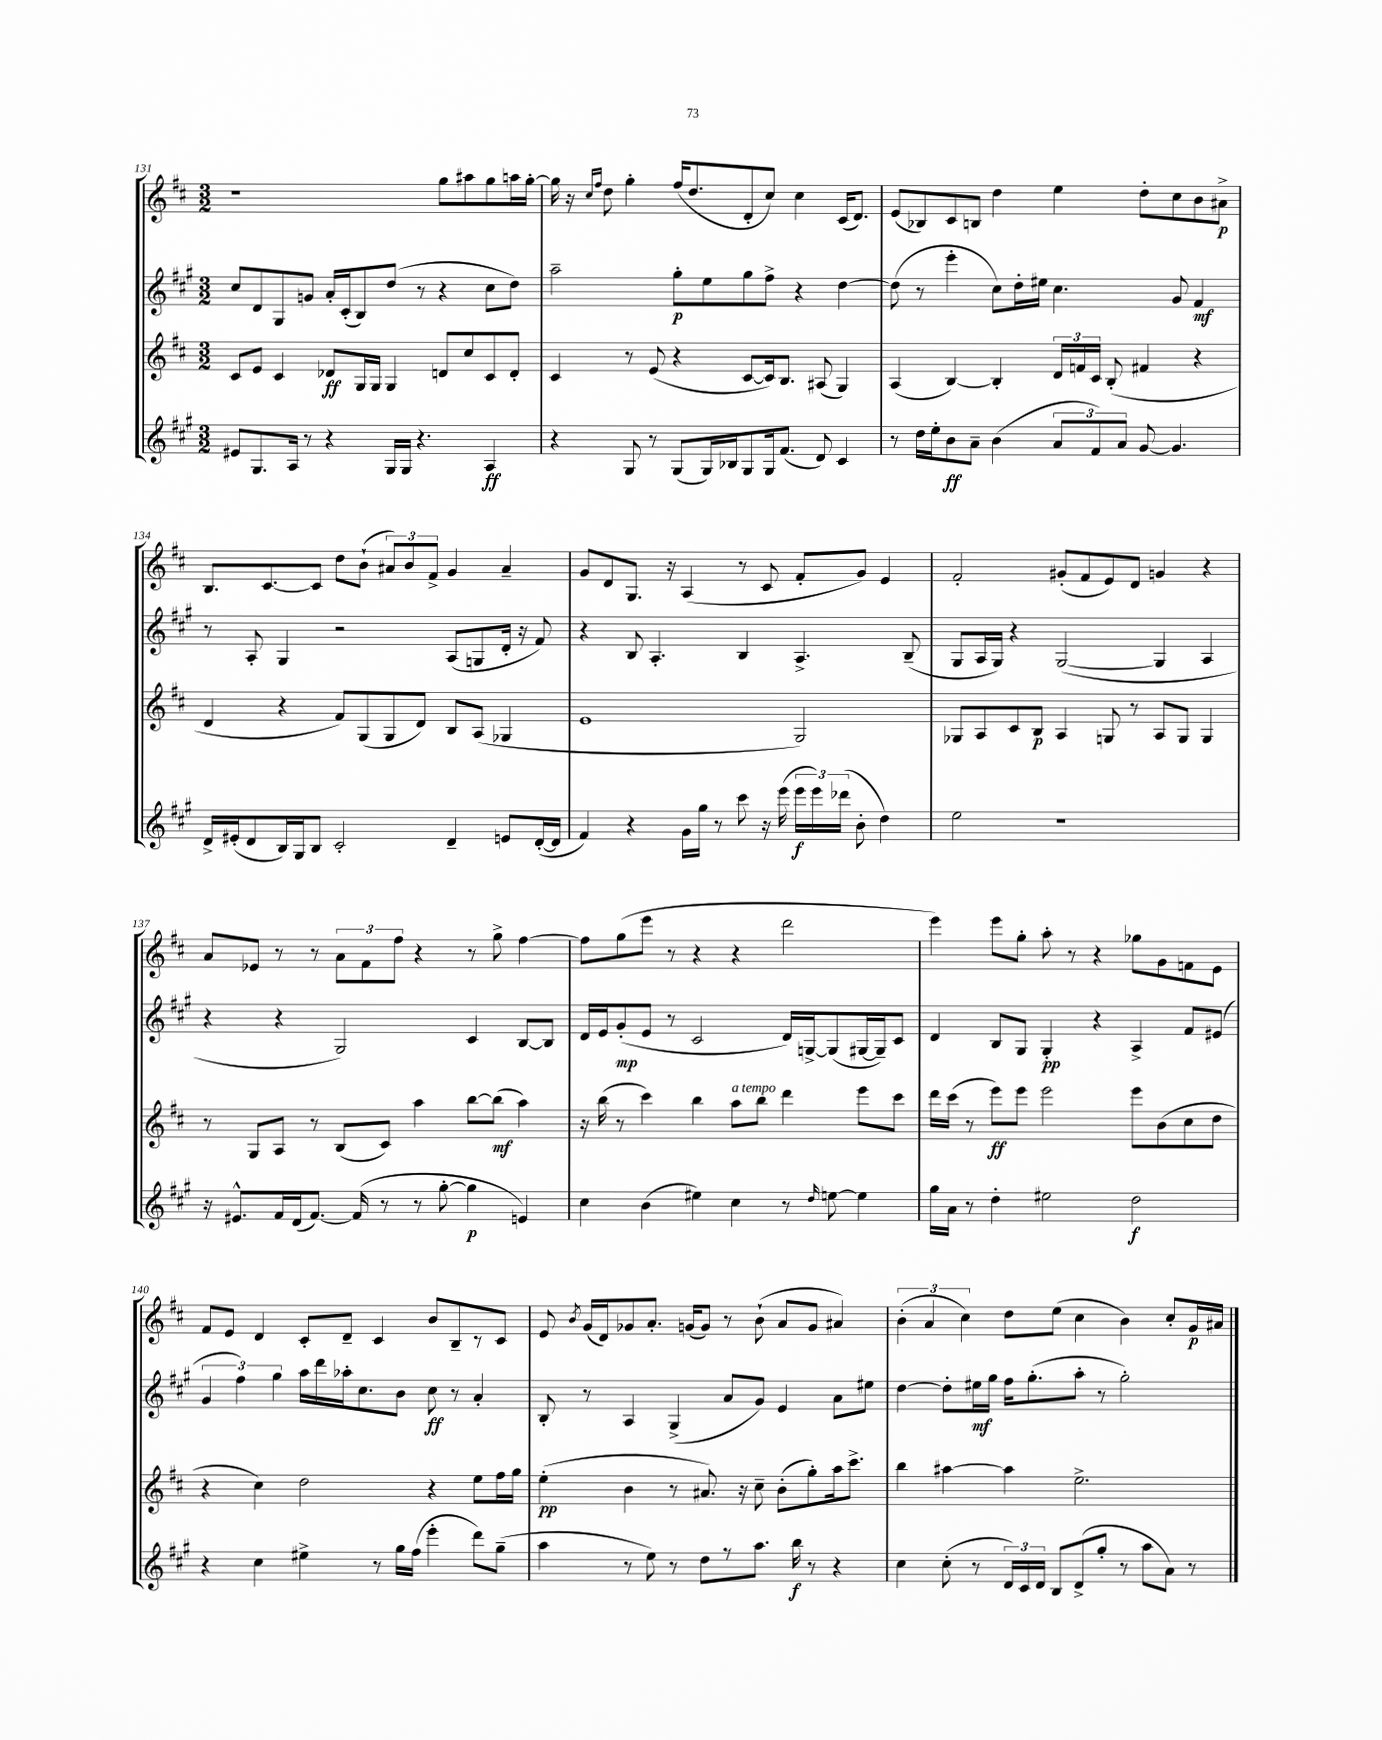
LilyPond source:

<<
\new StaffGroup <<
\new Staff = "s0" {
    \clef treble \key d \major \numericTimeSignature \time 3/2
    \autoBeamOff r1 g''8[ ais''8 g''8 a''16 g''16]~-. |
    g''16 r16 \grace { cis''16[ fis''16] } d''8 g''4-. fis''16[( d''8. d'8-. cis''8]) cis''4 cis'16[( d'8.]) |
    e'8[( bes8) cis'8 b8] d''4 e''4 d''8[-. cis''8 b'8 ais'8]->\p |
    b8.[ cis'8.~ cis'8] d''8[ b'8]-!( \tuplet 3/2 { ais'8[) b'8 fis'8]-> } g'4 ais'4-- |
    g'8[ d'8 g8.] r16 a4( r8 cis'8 fis'8[-. g'8]) e'4 |
    fis'2-. gis'8[-.( fis'8 e'8) d'8] g'4 r4 |
    a'8[ ees'8] r8 r8 \tuplet 3/2 { a'8[ fis'8 fis''8] } r4 r8 g''8-> fis''4~ |
    fis''8[ g''8( e'''8] r8 r4 r4 d'''2 |
    e'''4) e'''8[ g''8]-. a''8-. r8 r4 ges''8[ g'8 f'8 e'8] |
    fis'8[ e'8] d'4 cis'8[-. d'8]-- cis'4 b'8[ b8-- r8 cis'8] |
    e'8 \acciaccatura { b'8 } g'16[( d'16) ges'8 a'8.]-. g'16[( g'8]) r8 b'8-!( a'8[ g'8] ais'4) |
    \tuplet 3/2 { b'4-.( a'4 cis''4) } d''8[ e''8]( cis''4 b'4) cis''8[-. g'16\p ais'16] \bar "|." |
}
\new Staff = "s1" {
    \clef treble \key a \major \numericTimeSignature \time 3/2
    \autoBeamOff cis''8[ d'8 gis8 g'8] a'16[-. cis'16-.( b8) d''8]( r8 r4 cis''8[ d''8]) |
    a''2-- gis''8[-.\p e''8 gis''8 fis''8]-> r4 d''4~ |
    d''8( r8 e'''4-. cis''8[) d''16-. eis''16] cis''4. gis'8 fis'4\mf |
    r8 a8-. gis4 r2 a8[( g8 d'16]-. r16 fis'8) |
    r4 b8 a4.-. b4 a4.-> b8--( |
    gis8[ a16 gis16]) r4 gis2~( gis4 a4 |
    r4 r4 gis2) cis'4 b8[~ b8] |
    d'16[ e'16 gis'8-.\mp( e'8] r8 cis'2 d'16[) g16~-> g8( gis16~ gis16--) cis'8] |
    d'4 b8[ gis8] gis4-.\pp r4 a4-> fis'8[ eis'8]( |
    \tuplet 3/2 { gis'4 fis''4) gis''4 } a''16[ d'''16 aes''16-. cis''8. b'8] cis''8\ff r8 a'4-. |
    b8-. r8 a4 gis4->( a'8[ gis'8]) e'4 a'8[ eis''8] |
    d''4~ d''8[-. eis''16\mf gis''16] fis''16[ gis''8.-.( a''8]-. r8 gis''2-.) \bar "|." |
}
\new Staff = "s2" {
    \clef treble \key d \major \numericTimeSignature \time 3/2
    \autoBeamOff cis'8[ e'8] cis'4 des'8[\ff g16 g16] g4 d'8[ cis''8 cis'8 d'8]-. |
    cis'4 r8 e'8( r4 cis'8[~ cis'16) b8.] ais8( g4) |
    a4( b4~) b4-. \tuplet 3/2 { d'16[ f'16 cis'16] } b8-.( fis'4 r4 |
    d'4 r4 fis'8[) g8( g8 d'8]) b8[ a8]( ges4 |
    e'1 g2) |
    ges8[ a8 cis'8 b8]\p a4 g8 r8 a8[ g8] g4 |
    r8 g8[ a8] r8 b8[( cis'8]) a''4 b''8[~ b''8]\mf( a''4) |
    r16 b''16( r8 cis'''4) b''4 a''8[^\markup { \italic "a tempo" } b''8] d'''4 e'''8[ cis'''8] |
    d'''16[ cis'''16]( r8 e'''8[\ff) e'''8] e'''2 e'''8[ b'8( cis''8 d''8] |
    r4 cis''4) d''2 r4 e''8[ fis''16 g''16] |
    e''4-.\pp( b'4 r8 ais'8.) r16 cis''8-- b'8[-.( g''8-.) a''16 cis'''8.]-> |
    b''4 ais''4~ ais''4 e''2.-> \bar "|." |
}
\new Staff = "s3" {
    \clef treble \key a \major \numericTimeSignature \time 3/2
    \autoBeamOff eis'8[ gis8. a16] r8 r4 gis16[ gis16] r4. a4\ff |
    r4 gis8 r8 gis8[( gis16) bes16 gis8 gis16 fis'8.]( d'8) cis'4 |
    r8 d''16[ e''16-. b'8\ff a'8]-- b'4( \tuplet 3/2 { a'8[ fis'8) a'8] } gis'8~ gis'4. |
    d'16[-> eis'16-.( d'8 b16) gis16 b8] cis'2-. d'4-- e'8[ d'16~-.( d'16] |
    fis'4) r4 gis'16[ gis''16] r8 cis'''8 r16 e'''16( \tuplet 3/2 { e'''16[\f e'''16) des'''16]( } b'8-. d''4) |
    e''2 r1 |
    r16 eis'8.[-^ fis'16 d'16( fis'8.]~) fis'16( r8 r8 gis''8~-. gis''4\p e'4) |
    cis''4 b'4( eis''4) cis''4 r8 \grace { d''16 } e''8~ e''4 |
    gis''16[ a'16] r8 d''4-. eis''2 d''2\f |
    r4 cis''4 eis''4-> r8 gis''16[ fis''16]( e'''4-. d'''8[) gis''8]--( |
    a''4 r8 e''8) r8 d''8[ r8 a''8.] b''16\f r8 r4 |
    cis''4 cis''8-.( r8 \tuplet 3/2 { d'16[) cis'16 d'16] } b8[ d'8->( gis''8]-. r8 a''8[ a'8]) r8 \bar "|." |
}
>>
>>
\layout { \context { \Score currentBarNumber = #131 } }
